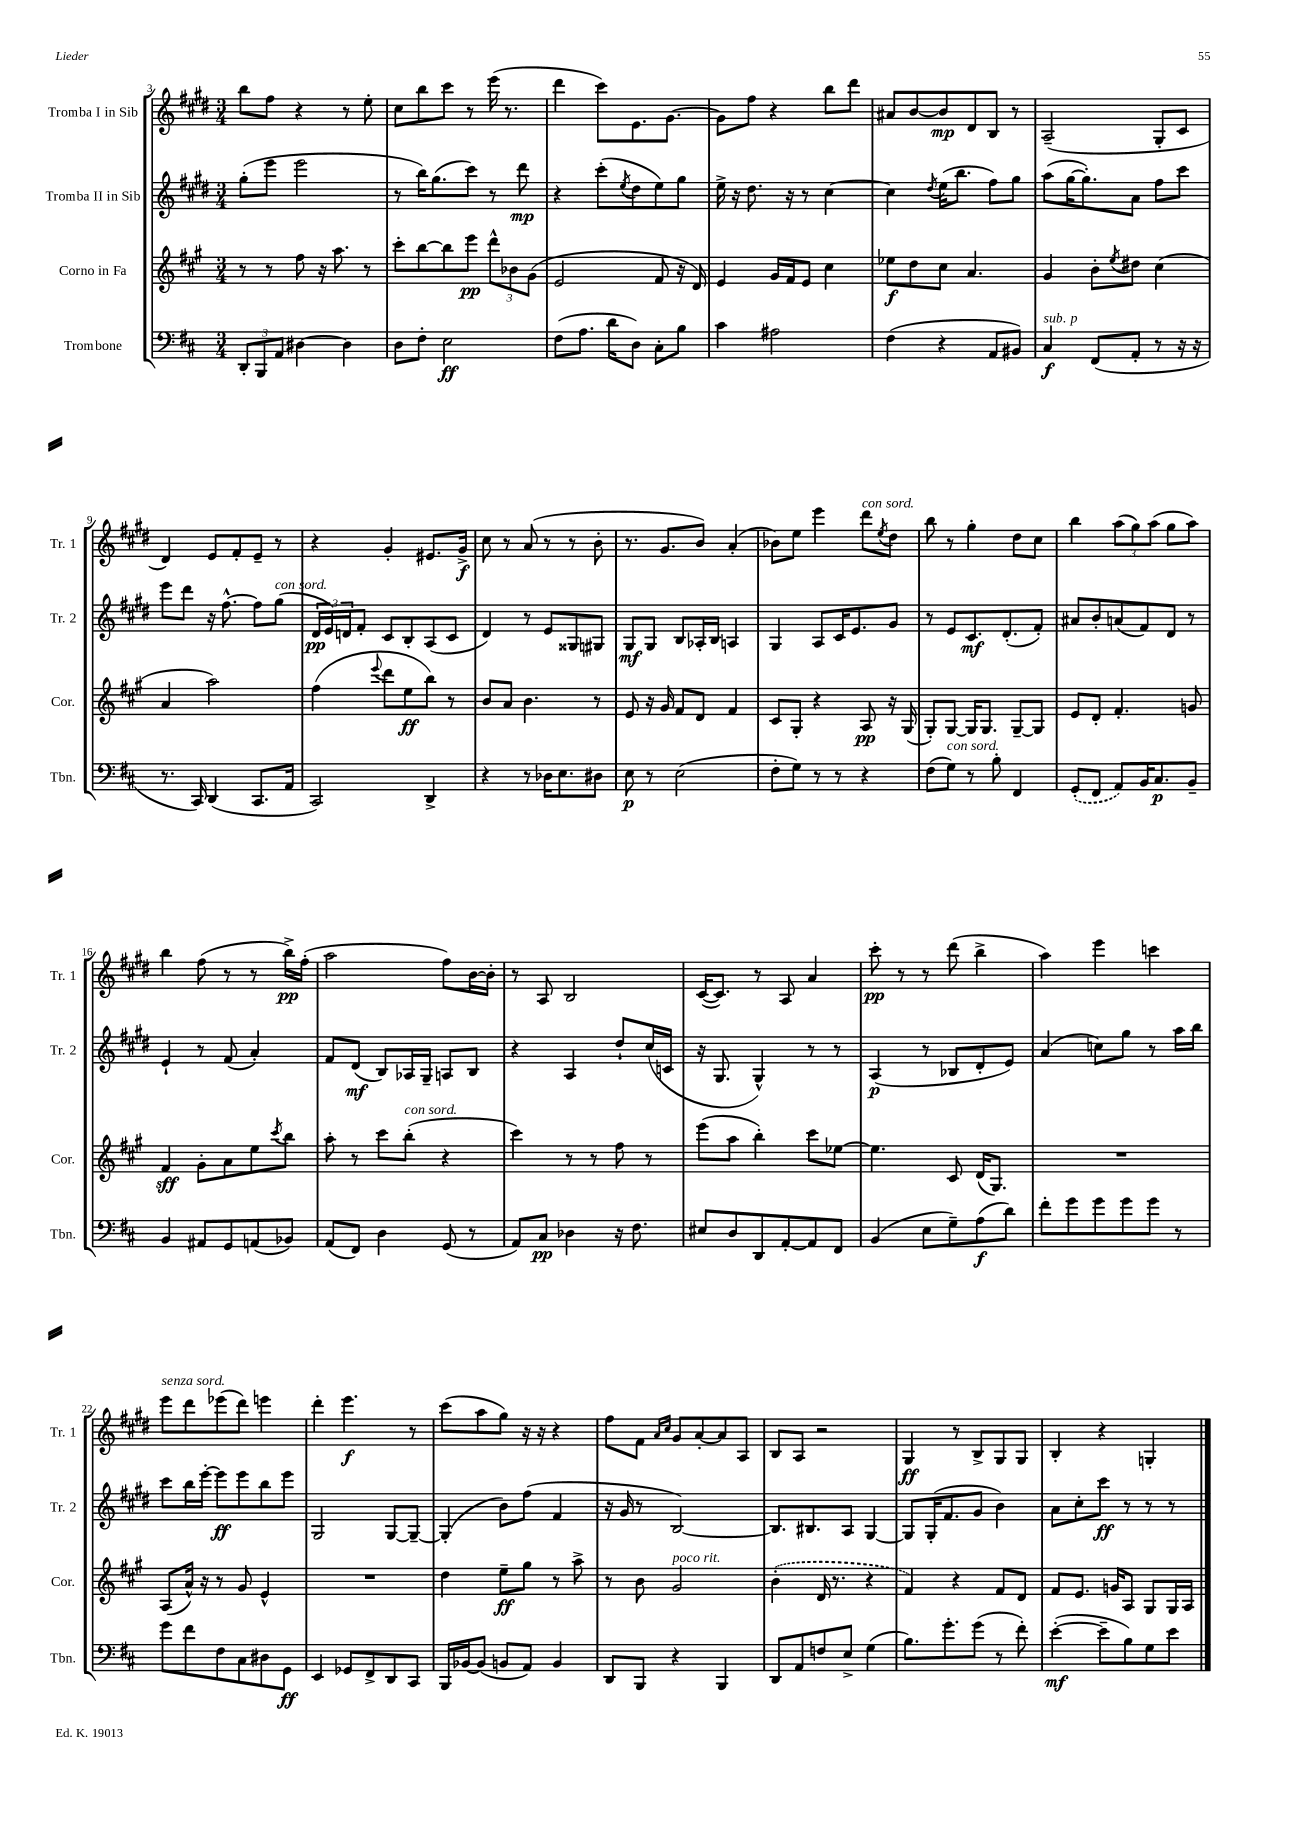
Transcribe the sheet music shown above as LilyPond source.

<<
\new StaffGroup <<
\new Staff = "s0" \with { instrumentName = "Tromba I in Sib" shortInstrumentName = "Tr. 1" } {
    \clef treble \key e \major \numericTimeSignature \time 3/4
    b''8 fis''8 r4 r8 e''8-. |
    cis''8 b''8 cis'''8 r8 e'''16( r8. |
    dis'''4 cis'''8) e'8. gis'8.~ |
    gis'8 fis''8 r4 b''8 dis'''8 |
    ais'8 b'8~ b'8\mp dis'8 b8 r8 |
    a2--( gis8-. cis'8 |
    dis'4) e'8 fis'8-. e'8-- r8 |
    r4 gis'4-. eis'8. gis'16->\f |
    cis''8 r8 a'8( r8 r8 b'8-. |
    r8. gis'8. b'8) a'4-.( |
    bes'8) e''8 e'''4 dis'''8^\markup { \italic "con sord." } \acciaccatura { e''8 } dis''8 |
    b''8 r8 gis''4-. dis''8 cis''8 |
    b''4 \tuplet 3/2 { a''8( gis''8) a''8( } gis''8 a''8) |
    b''4 fis''8( r8 r8 b''16->\pp) fis''16-.( |
    a''2 fis''8) b'16~ b'16-. |
    r8 a8 b2 |
    cis'16~( cis'8.) r8 a8 a'4 |
    cis'''8-.\pp r8 r8 dis'''8( b''4-> |
    a''4) e'''4 c'''4 |
    e'''8^\markup { \italic "senza sord." } dis'''8 ees'''8( dis'''8) e'''4 |
    dis'''4-. e'''4.\f r8 |
    cis'''8( a''8 gis''8) r16 r16 r4 |
    fis''8 fis'8 \grace { a'16 cis''16 } gis'8 a'8~-. a'8 a8 |
    b8 a8 r2 |
    gis4\ff r8 b8-> gis8 gis8 |
    b4-. r4 g4-. \bar "|." |
}
\new Staff = "s1" \with { instrumentName = "Tromba II in Sib" shortInstrumentName = "Tr. 2" } {
    \clef treble \key e \major \numericTimeSignature \time 3/4
    gis''8-.( e'''8 e'''2 |
    r8 b''16) gis''8.( cis'''8) r8 dis'''8\mp |
    r4 cis'''8-.( \acciaccatura { e''8 } dis''8 e''8) gis''8 |
    e''16-> r16 dis''8. r16 r8 cis''4~ |
    cis''4 \acciaccatura { dis''8 } e''16( b''8. fis''8) gis''8 |
    a''8( gis''16~ gis''8.-.) a'8 fis''8 cis'''8 |
    e'''8 dis'''8 r16 fis''8.~-^ fis''8 gis''8^\markup { \italic "con sord." }( |
    \tuplet 3/2 { dis'16\pp e'16) d'16 } fis'8-. cis'8 b8-. a8( cis'8 |
    dis'4) r8 e'8 gisis8 gis8 |
    gis8\mf gis8 b8 aes16-. b16 a4 |
    gis4 a8 cis'16 e'8. gis'8 |
    r8 e'8 cis'8.\mf dis'8.-.( fis'8-.) |
    ais'8 b'8-. a'8( fis'8) dis'8 r8 |
    e'4-! r8 fis'8( a'4-.) |
    fis'8 dis'8\mf( b8) aes16 gis16-- a8 b8 |
    r4 a4 dis''8-! cis''16( c'16 |
    r16 gis8. gis4-^) r8 r8 |
    a4\p( r8 bes8 dis'8-. e'8) |
    a'4( c''8) gis''8 r8 a''16 b''16 |
    cis'''8 b''16 e'''16~-. e'''8\ff e'''8 b''8 e'''8 |
    gis2 gis8~ gis8~-- |
    gis4-.( b'8) fis''8( fis'4 |
    r16 gis'16 r8 b2~) |
    b8. bis8. a8 gis4~ |
    gis8 gis16-.( fis'8. gis'8 b'4) |
    a'8 cis''8-. cis'''8\ff r8 r8 r8 \bar "|." |
}
\new Staff = "s2" \with { instrumentName = "Corno in Fa" shortInstrumentName = "Cor." } {
    \clef treble \key a \major \numericTimeSignature \time 3/4
    r8 r8 fis''8 r16 a''8. r8 |
    cis'''8-. b''8~ b''8 e'''8\pp \tuplet 3/2 { d'''8-^ bes'8 gis'8( } |
    e'2 fis'8 r16 d'16) |
    e'4 gis'16 fis'16 e'8 cis''4 |
    ees''8\f d''8 cis''8 a'4. |
    gis'4 b'8-. \acciaccatura { e''8 } dis''8 cis''4( |
    a'4 a''2) |
    fis''4( \appoggiatura { e'''8 } d'''8 e''8\ff b''8) r8 |
    b'8 a'8 b'4. r8 |
    e'8 r16 gis'16 fis'8 d'8 fis'4 |
    cis'8 gis8-. r4 a8\pp r16 gis16( |
    gis8-.) gis8~ gis16 gis8. gis8~-- gis8 |
    e'8 d'8-. fis'4.-. g'8 |
    fis'4\sff gis'8-. a'8 e''8 \acciaccatura { cis'''8 } b''8 |
    a''8-. r8 cis'''8 b''8-.^\markup { \italic "con sord." }( r4 |
    cis'''4) r8 r8 fis''8 r8 |
    e'''8( a''8 b''4-.) cis'''8 ees''8~ |
    ees''4. cis'8 d'16( gis8.) |
    R2. |
    a8( a'16-^) r16 r8 gis'8 e'4-^ |
    R2. |
    d''4 e''8--\ff gis''8 r8 a''8-> |
    r8 b'8 gis'2^\markup { \italic "poco rit." } |
    \once \slurDashed b'4-.( d'16 r8. r4 |
    fis'4) r4 fis'8 d'8 |
    fis'8 e'8. g'16 a8 gis8 gis16 a16 \bar "|." |
}
\new Staff = "s3" \with { instrumentName = "Trombone" shortInstrumentName = "Tbn." } {
    \clef bass \key d \major \numericTimeSignature \time 3/4
    \tuplet 3/2 { d,8-. b,,8 a,8 } dis4~ dis4 |
    d8 fis8-. e2\ff |
    fis8( a8. d'16 d8) cis8-. b8 |
    cis'4 ais2 |
    fis4( r4 a,8 bis,8) |
    cis4\f^\markup { \italic "sub. p" } fis,8( a,8-. r8 r16 r16 |
    r8. cis,16) d,4( cis,8. a,16 |
    cis,2) d,4-> |
    r4 r8 des16 e8. dis8 |
    e8\p r8 e2( |
    fis8-. g8) r8 r8 r4 |
    fis8( g8^\markup { \italic "con sord." }) r8 b8-. fis,4 |
    \once \slurDashed g,8-.( fis,8 a,8) b,16 cis8.\p b,8-- |
    b,4 ais,8 g,8 a,8( bes,8) |
    a,8( fis,8) d4 g,8( r8 |
    a,8) cis8\pp des4 r16 fis8. |
    eis8 d8 d,8 a,8~-. a,8 fis,8 |
    b,4( e8 g8--) a8\f( d'8) |
    fis'8-. g'8 g'8 g'8 g'8 r8 |
    g'8 fis'8 fis8 cis8 dis8 g,8\ff |
    e,4 ges,8 fis,8-> d,8 cis,8 |
    b,,16 bes,16~ bes,8( b,8 a,8) b,4 |
    d,8 b,,8 r4 b,,4 |
    d,8 a,8 f8 e8-> g4( |
    b8.) g'8.-. g'8( r8 fis'8-.) |
    e'4~-.\mf( e'8-- b8) g8 e'8 \bar "|." |
}
>>
>>
\layout { \context { \Score currentBarNumber = #3 } }
